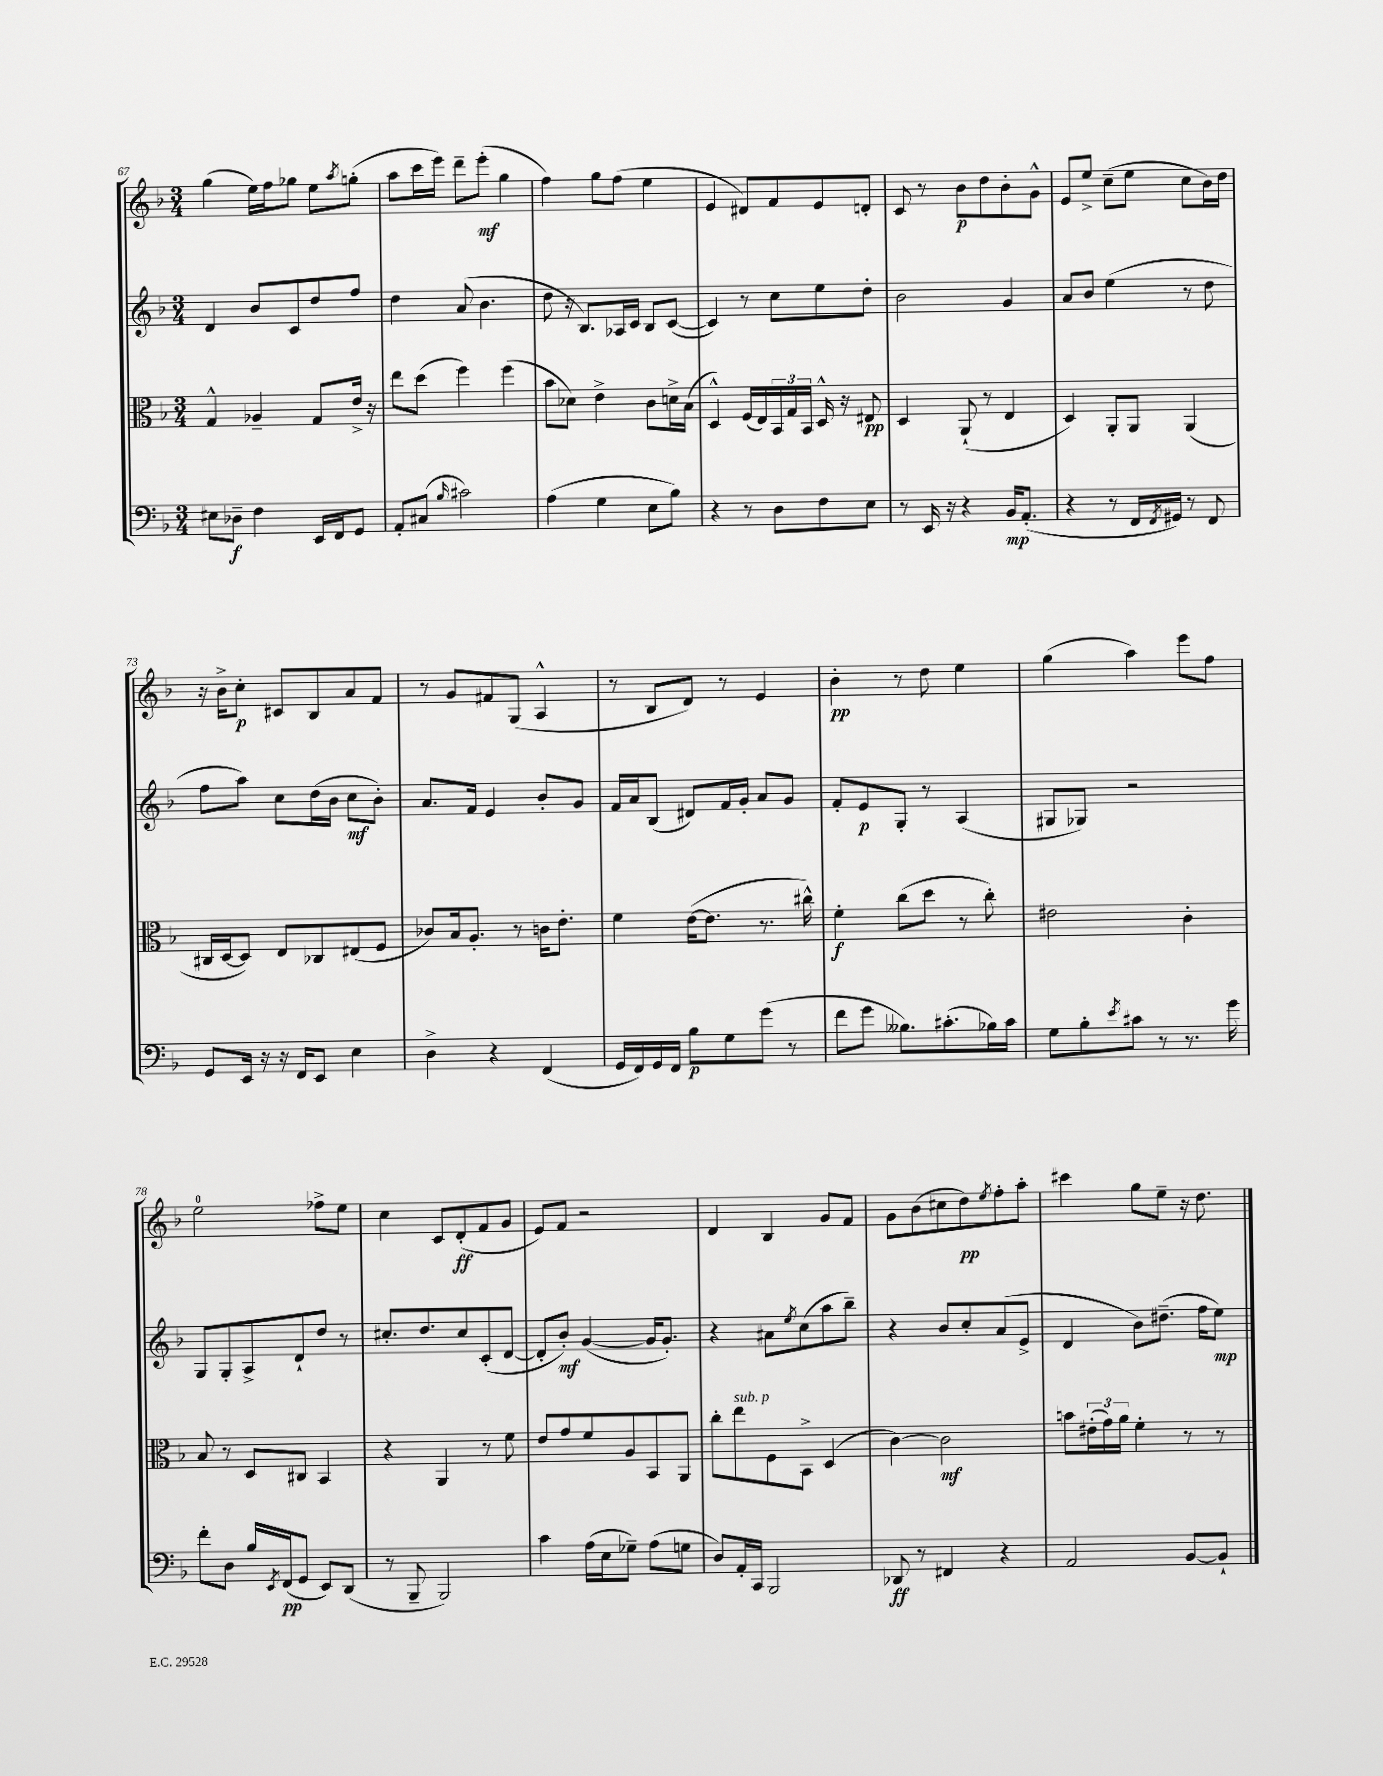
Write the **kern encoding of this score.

**kern	**dynam	**kern	**dynam	**kern	**dynam	**kern	**dynam
*part4	*part4	*part3	*part3	*part2	*part2	*part1	*part1
*staff4	*staff4	*staff3	*staff3	*staff2	*staff2	*staff1	*staff1
*clefF4	*	*clefC3	*	*clefG2	*	*clefG2	*
*k[b-]	*	*k[b-]	*	*k[b-]	*	*k[b-]	*
*M3/4	*	*M3/4	*	*M3/4	*	*M3/4	*
=67	=67	=67	=67	=67	=67	=67	=67
8E#X\L	.	4G^^/	.	4d/	.	(4gg\	.
8D-X~\J	f	.	.	.	.	.	.
4F\	.	4A-X~/	.	8b-/L	.	16ee\LL)	.
.	.	.	.	.	.	16ff\J	.
.	.	.	.	8c/	.	8gg-X\J	.
16EE/LL	.	8G/L	.	8dd/	.	8ee\L	.
16FF/J	.	.	.	.	.	.	.
.	.	.	.	.	.	8qaa/	.
8GG/J	.	16e^/Jk	.	8ff/J	.	(8ggn'\J	.
.	.	16r	.	.	.	.	.
=68	=68	=68	=68	=68	=68	=68	=68
8AA'/L	.	8ee\L	.	4dd\	.	8aa\L	.
(8C#X/J	.	(8dd\J	.	.	.	16ccc\L	.
.	.	.	.	.	.	16eee\JJ)	.
16qqB-/	.	.	.	.	.	.	.
2c#X\)	.	4ff\)	.	(8a/	.	8ddd~\L	.
.	.	.	.	4.b-\	.	(8eee'\J	mf
.	.	(4ff\	.	.	.	4gg\	.
=69	=69	=69	=69	=69	=69	=69	=69
(4A\	.	8b-\L	.	8dd\	.	4ff\)	.
.	.	8d-X\J)	.	16r	.	.	.
.	.	.	.	8.B-/L)	.	.	.
4G\	.	4e^\	.	.	.	8gg\L	.
.	.	.	.	16A-X/L	.	(8ff\J	.
.	.	.	.	16c/JJ	.	.	.
8E\L	.	8c\L	.	8B-/L	.	4ee\	.
8B-\J)	.	16dn^\L	.	([8c/J	.	.	.
.	.	(16B-\JJ	.	.	.	.	.
=70	=70	=70	=70	=70	=70	=70	=70
4r	.	4D^^/)	.	4c/])	.	4e/	.
8r	.	(16F/LL	.	8r	.	8d#X/L)	.
.	.	16E/)	.	.	.	.	.
8D\L	.	24BB-/	.	8cc\L	.	8f/	.
.	.	24G/	.	.	.	.	.
.	.	24BB-/JJ	.	.	.	.	.
8F\	.	16D^^/	.	8ee\	.	8e/	.
.	.	16r	.	.	.	.	.
8E\J	.	8E#X/	pp	8dd'\J	.	8dn'/J	.
=71	=71	=71	=71	=71	=71	=71	=71
8r	.	4D/	.	2b-\	.	8c/	.
16EE/	.	.	.	.	.	8r	.
16r	.	.	.	.	.	.	.
4r	.	(8AA`/	.	.	.	8b-\L	p
.	.	8r	.	.	.	8dd\	.
16BB-/KL	mp	4E/	.	4g/	.	8b-'\	.
(8.AA'/J	.	.	.	.	.	.	.
.	.	.	.	.	.	8g^^\J	.
=72	=72	=72	=72	=72	=72	=72	=72
4r	.	4D/)	.	8a/L	.	8e/L	.
.	.	.	.	8b-/J	.	8ee^/J	.
8r	.	8AA'/L	.	(4ee\	.	(8cc~\L	.
16FF/LL	.	8AA/J	.	.	.	8ee\J	.
8qFF/	.	.	.	.	.	.	.
16GG#X/JJ)	.	.	.	.	.	.	.
8r	.	(4AA/	.	8r	.	8cc\L	.
8FF/	.	.	.	8dd\	.	16b-\L)	.
.	.	.	.	.	.	16dd\JJ	.
!!LO:LB:g=z
=73	=73	=73	=73	=73	=73	=73	=73
8GG/L	.	16C#X/LL	.	8ff\L	.	16r	.
.	.	[16D/J	.	.	.	16b-^\KL	.
16EE/Jk	.	8D/J])	.	8aa\J)	.	8cc'\J	p
16r	.	.	.	.	.	.	.
16r	.	8E/L	.	8cc\L	.	8c#X/L	.
16FF/KL	.	.	.	.	.	.	.
8EE/J	.	8C-X/	.	(16dd\L	.	8B-/	.
.	.	.	.	16b-\JJ	.	.	.
4E\	.	(8E#X/	.	8cc\L	mf	8a/	.
.	.	8F/J	.	8b-'\J)	.	8f/J	.
=74	=74	=74	=74	=74	=74	=74	=74
4D^\	.	8c-X/L)	.	8.a/L	.	8r	.
.	.	16B-/k	.	.	.	8g/L	.
.	.	8.A'/J	.	16f/Jk	.	.	.
4r	.	.	.	4e/	.	8f#X/	.
.	.	8r	.	.	.	(8G/J	.
(4FF/	.	16cn\KL	.	8b-'/L	.	4A^^/	.
.	.	8.e'\J	.	.	.	.	.
.	.	.	.	8g/J	.	.	.
=75	=75	=75	=75	=75	=75	=75	=75
16GG/LL	.	4f\	.	16f/LL	.	8r	.
16FF/)	.	.	.	16a/J	.	.	.
16GG/	.	.	.	(8B-/J	.	8B-/L	.
16FF/JJ	.	.	.	.	.	.	.
8B-\L	p	([16e\KL	.	8d#X/L)	.	8d/J)	.
.	.	8.e\J]	.	.	.	.	.
8G\	.	.	.	16f/L	.	8r	.
.	.	.	.	16g'/JJ	.	.	.
(8g\J	.	8.r	.	8a/L	.	4e/	.
8r	.	.	.	8g/J	.	.	.
.	.	16cc#X^^\)	.	.	.	.	.
=76	=76	=76	=76	=76	=76	=76	=76
8f\L	.	4f'\	f	8f'/L	.	4b-'\	pp
8g\J	.	.	.	8e/	p	.	.
8.B--X\L)	.	(8cc\L	.	8G'/J	.	8r	.
.	.	8dd\J	.	8r	.	8dd\	.
(8.c#X'\	.	.	.	.	.	.	.
.	.	8r	.	(4A/	.	4ee\	.
16B-X\L)	.	8cc'\)	.	.	.	.	.
16c#\JJ	.	.	.	.	.	.	.
=77	=77	=77	=77	=77	=77	=77	=77
8G\L	.	2e#X\	.	8G#X/L	.	(4gg\	.
8B-'\	.	.	.	8G-X/J)	.	.	.
8qe/	.	.	.	.	.	.	.
8c#X\J	.	.	.	2r	.	4aa\)	.
8r	.	.	.	.	.	.	.
8.r	.	4c'\	.	.	.	8eee\L	.
.	.	.	.	.	.	8ff\J	.
16g\	.	.	.	.	.	.	.
!!LO:LB:g=z
=78	=78	=78	=78	=78	=78	=78	=78
8f'\L	.	8B-/	.	8G/L	.	2ee\	.
8D\J	.	8r	.	8G'/	.	.	.
16B-/LL	.	8D/L	.	8A^/	.	.	.
8qEE/	.	.	.	.	.	.	.
(16FF/J	pp	.	.	.	.	.	.
8GG/J	.	8C#X/J	.	8d`/	.	.	.
8EE/L)	.	4BB-/	.	8dd/J	.	8ff-X^\L	.
(8DD/J	.	.	.	8r	.	8ee\J	.
=79	=79	=79	=79	=79	=79	=79	=79
8r	.	4r	.	8.cc#X'/L	.	4cc\	.
8BBB-~/	.	.	.	.	.	.	.
.	.	.	.	8.dd/	.	.	.
2BBB-/)	.	4AA/	.	.	.	8c/L	.
.	.	.	.	8cc#/	.	(8d'/	ff
.	.	8r	.	(8c'/	.	8f/	.
.	.	8f\	.	[8d/J	.	8g/J	.
=80	=80	=80	=80	=80	=80	=80	=80
4c\	.	8e/L	.	8d'/L]	.	8e/L)	.
.	.	8g/	.	8b-'/J)	mf	8f/J	.
(16A\LL	.	8f/	.	([4g/	.	2r	.
16E\J	.	.	.	.	.	.	.
8G-X~\J)	.	8A/	.	.	.	.	.
(8A\L	.	8BB-/	.	16g/KL]	.	.	.
.	.	.	.	8.g'/J)	.	.	.
8Gn\J	.	8AA/J	.	.	.	.	.
=81	=81	=81	=81	=81	=81	=81	=81
8D/L)	.	8cc'\L	.	4r	.	4d/	.
!	!	!LO:TX:a:i:t=sub. p	!	!	!	!	!
16AA'/L	.	8ee\	.	.	.	.	.
16CC/JJ	.	.	.	.	.	.	.
2BBB-/	.	8F\	.	8a#X\L	.	4B-/	.
.	.	.	.	8qee/	.	.	.
.	.	8BB-^\J	.	(8cc\	.	.	.
.	.	(4D/	.	8aa\	.	8g/L	.
.	.	.	.	8bb-~\J)	.	8f/J	.
=82	=82	=82	=82	=82	=82	=82	=82
8DD-X/	ff	[4c\)	.	4r	.	8g\L	.
8r	.	.	.	.	.	(8b-\	.
4FF#X/	.	2c\]	mf	8b-/L	.	8cc#X\	.
.	.	.	.	8cc'/	.	8dd\)	pp
.	.	.	.	.	.	8qee/	.
4r	.	.	.	(8a/	.	8ff'\	.
.	.	.	.	8e^/J	.	8aa'\J	.
=83	=83	=83	=83	=83	=83	=83	=83
2AA/	.	8bn\L	.	4d/	.	4ccc#X\	.
.	.	(24e#X'\L	.	.	.	.	.
.	.	24g\)	.	.	.	.	.
.	.	24a\JJ	.	.	.	.	.
.	.	4f'\	.	8b-\L)	.	8gg\L	.
.	.	.	.	(8.dd#X~\J	.	8ee~\J	.
[8BB-/L	.	8r	.	.	.	16r	.
.	.	.	.	16ff\KL	.	8.dd\	.
8BB-`/J]	.	8r	.	8ee\J)	mp	.	.
==	==	==	==	==	==	==	==
*-	*-	*-	*-	*-	*-	*-	*-
